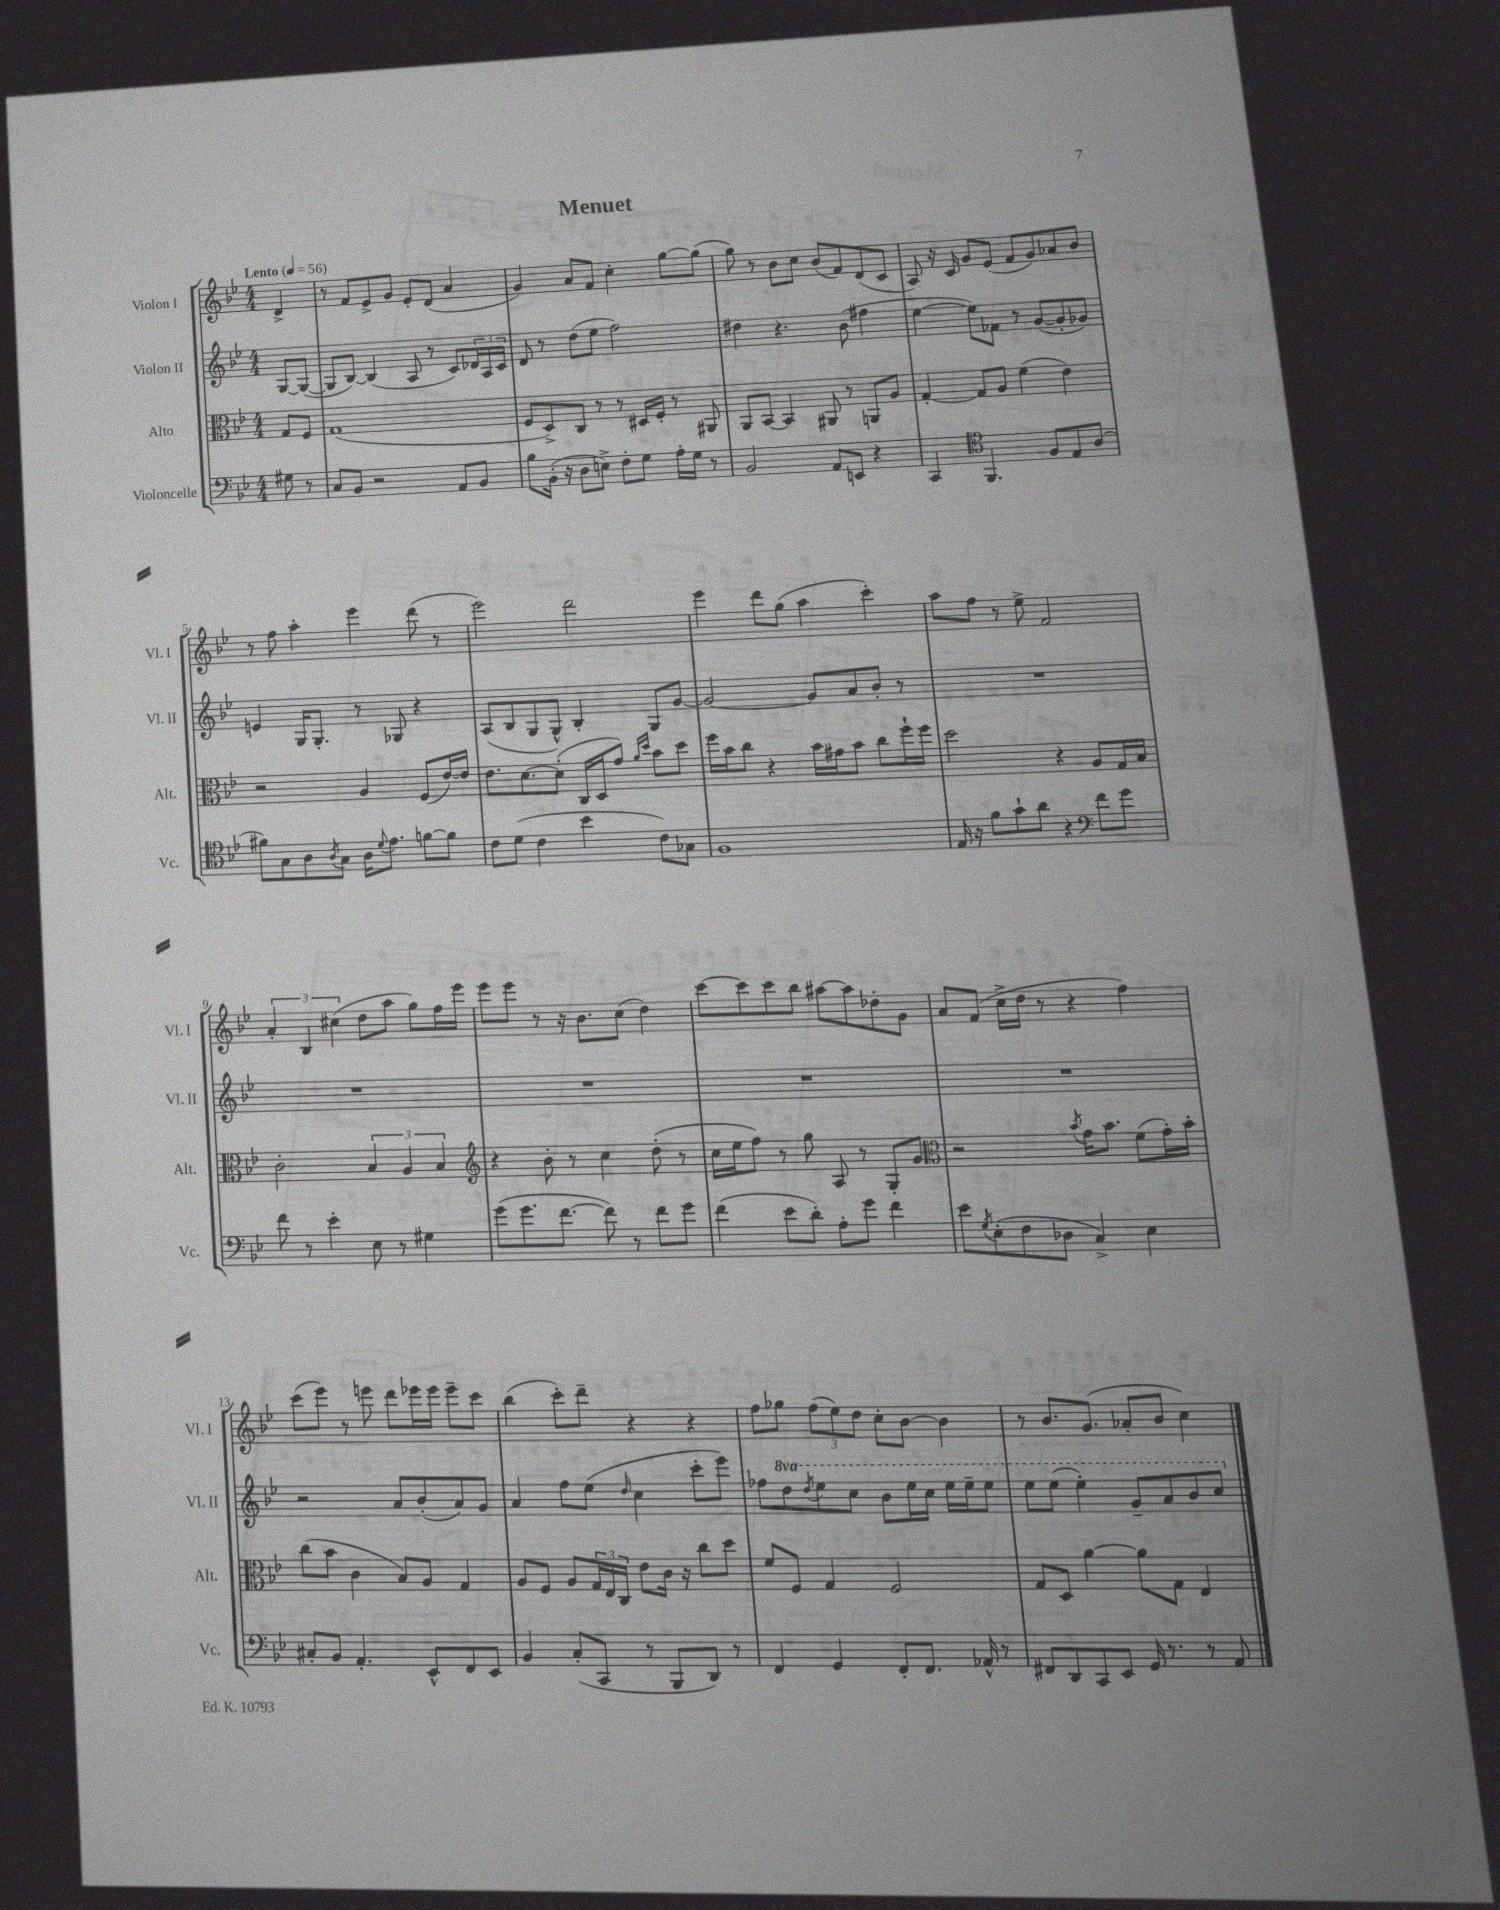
\header { title = "Menuet" }
<<
\new StaffGroup <<
\new Staff = "s0" \with { instrumentName = "Violon I" shortInstrumentName = "Vl. I" } {
    \clef treble \key bes \major \numericTimeSignature \time 4/4 \partial 4 \tempo "Lento" 4 = 56
    d'4-> |
    r8 f'8 ees'8-> g'8 ees'8-. d'8( a'4 |
    g'4) a'8 f'8 c''4-. g''8~ g''8( |
    g''8) r8 bes'8 c''8 bes'8( f'8) d'8( c'8 |
    a8) r16 c'16 g'8 ees'8( f'8 g'8) aes'8 bes'8 |
    r8 f''8 a''4-. ees'''4 d'''8( r8 |
    ees'''2) d'''2 |
    ees'''4 d'''8 g''8( a''4 c'''4-.) |
    a''8 f''8 r8 ees''8-> f'2 |
    \tuplet 3/2 { a'4-. bes4 cis''4( } d''8 a''8 g''8) f''16 ees'''16 |
    ees'''8 ees'''8 r8 r16 bes'8. c''8( d''4) |
    c'''8~ c'''8 c'''8 bes''8 ais''8~ ais''8 des''8-. g'8 |
    a'8 f'8( c''16-> d''16 r8 r4 f''4) |
    c'''8( ees'''8) r8 e'''8 d'''8 ees'''16 ees'''16 ees'''8-- c'''8 |
    bes''4( c'''8-.) d'''8-- r4 r4 |
    f''8 ges''8 \tuplet 3/2 { f''8( ees''8) d''8 } c''8-. bes'8~ bes'4 |
    r8 bes'8. g'8.( aes'8-. bes'8 c''4) \bar "|." |
}
\new Staff = "s1" \with { instrumentName = "Violon II" shortInstrumentName = "Vl. II" } {
    \clef treble \key bes \major \numericTimeSignature \time 4/4 \set Staff.ottavationMarkups = #ottavation-simple-ordinals \partial 4
    g8~ g8~( |
    g8 bes8~) bes4( a8 r8 c'8) \tuplet 3/2 { des'16 a16 c'16 } |
    d'8 r8 d''8( ees''8 f''2) |
    dis''4 r4. bes'8( fis''4 |
    ees''4~ ees''8) fes'8 r8 g'8~( g'8-. ges'8) |
    e'4 g16 g8.-. r8 ges8 r4 |
    a8( bes8 g8 g8-^) bes4-. g8 g'8~ |
    g'2~ g'8 a'8 bes'8-. r8 |
    R1 |
    R1 |
    R1 |
    R1 |
    R1 |
    r2 a'8 bes'8-.( a'8) g'8 |
    a'4 f''8 ees''8( \grace { d''16 } c''4 c'''8-. ees'''8) |
    fes''8 \ottava #1 d'''8 \acciaccatura { d'''8 } ees'''8 c'''8 bes''8 ees'''16 c'''16 ees'''16 ees'''16-- ees'''8 |
    ees'''8 ees'''8( ees'''4-.) g''8-- a''8 bes''8 c'''8 \ottava #0 \bar "|." |
}
\new Staff = "s2" \with { instrumentName = "Alto" shortInstrumentName = "Alt." } {
    \clef alto \key bes \major \numericTimeSignature \time 4/4 \partial 4
    g8 f8 |
    g1( |
    f8 d8->) c8 r8 r8 dis16 f16-. r8 ais,8 |
    a,8 bes,8~ bes,4 ais,8 r8 a,8 a8 |
    g4~-. g8 a8 f'4( ees'4) |
    r2 a4 f8( ees'16~) ees'16 |
    ees'8. d'8.~ d'8-.( c16 d16 g'8) \grace { a'16 d''16 } bes'8 d''8 |
    f''16 bes'16 c''8 r4 bes'16 gis'16 bes'8 c''8 f''16-! f''16 |
    d''2 r4 a8 g16 bes16 |
    c'2-. \tuplet 3/2 { bes4 a4 bes4 } |
    \clef treble r4 bes'8-. r8 c''4 d''8-.( r8 |
    c''16 ees''16 f''8) r8 g''8 a8 r8 g8-. g'8 |
    \clef alto r2 \acciaccatura { bes'8 } g'16 bes'8. f'8( g'16-.) bes'16-. |
    c''8( bes'8 c'4 bes8) a8 g4 |
    a8 f8 a8 \tuplet 3/2 { g16 ees16 c16 } ees'8 c'16 r16 c''8 d''8 |
    f'8 f8 g4 f2 |
    g8 d8 a'4~ a'8 g8 ees4 \bar "|." |
}
\new Staff = "s3" \with { instrumentName = "Violoncelle" shortInstrumentName = "Vc." } {
    \clef bass \key bes \major \numericTimeSignature \time 4/4 \partial 4
    gis8 r8 |
    c8 bes,8 r2 a,8 bes,8 |
    bes8 bes,16-.( r16 d8 e8->) f8-. g8 a16-. g16 r8 |
    bes,2 a,8 e,8 r4 |
    c,4 \clef tenor f,4. f8 ees8 a8( |
    fis'8) g8 a8 \acciaccatura { a8 } g8 a16 \appoggiatura { d'8 } ees'8. f'8~ f'8 |
    c'8 d'8( c'4 bes'4 c'8) ges8 |
    f1 |
    ees16 r16 f'8 g'8-! a'8 r4 \clef bass f'8 g'8 |
    f'8 r8 ees'4-. ees8 r8 gis4 |
    g'8( g'8. f'8.~ f'8) r8 f'8 g'8 |
    f'4( ees'8 d'8-.) a8-. g'8 f'4 |
    ees'8 \acciaccatura { g8 } ees8-.( f8 des8 c4->) ees4 |
    cis8-. bes,8 a,4.-. ees,8-^ f,8 ees,8 |
    bes,4 c8-.( c,8 r8 bes,,8 d,8) r8 |
    f,4 g,4 f,8-. f,8. aes,16-^ r8 |
    fis,8 d,8 c,8 ees,8 g,16 r8. r8 a,8 \bar "|." |
}
>>
>>
